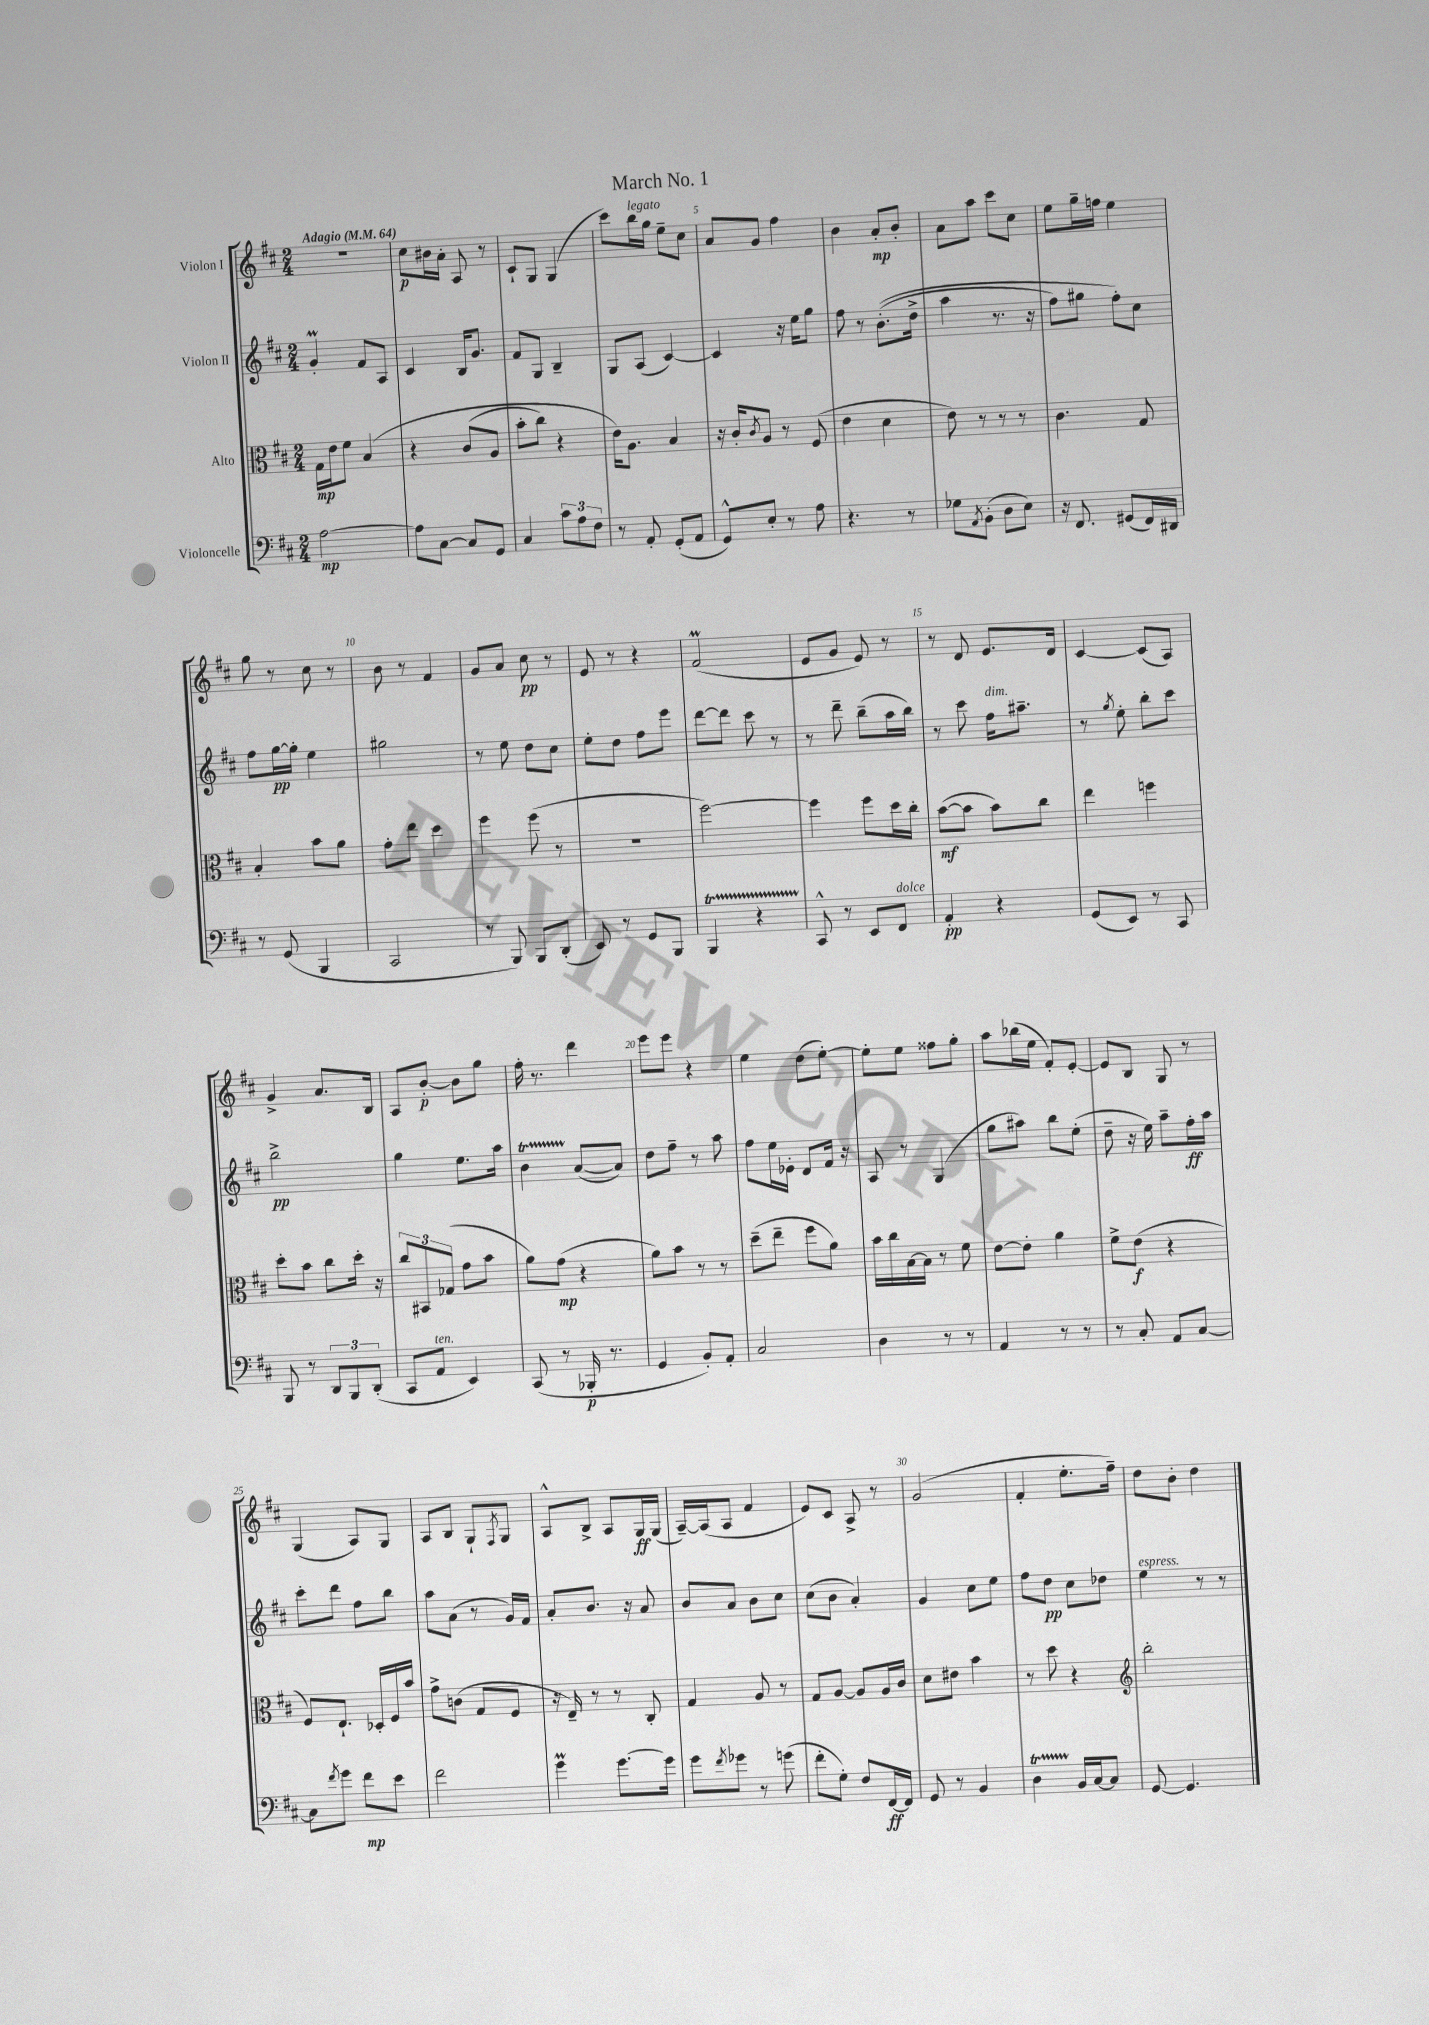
\header { title = "March No. 1" }
<<
\new StaffGroup <<
\new Staff = "s0" \with { instrumentName = "Violon I" } {
    \clef treble \key d \major \numericTimeSignature \time 2/4 \tempo "Adagio" 4 = 64
    R2 |
    cis''8\p bis'16 a'16-. a8 r8 |
    cis'8-! g8 g4( |
    cis'''8) b''16^\markup { \italic "legato" } g''16 e''8-- cis''8 |
    a'8 g'8 fis''4 |
    b'4 a'8-.\mp b'8-. |
    a'8 a''8 cis'''8 cis''8 |
    e''8 g''16-- f''16 e''4 |
    g''8 r8 cis''8 r8 |
    b'8 r8 fis'4 |
    g'8 a'8 cis''8\pp r8 |
    e'8 r8 r4 |
    fis'2\prall( |
    e'8 g'8 e'8) r8 |
    r8 d'8 e'8. d'16 |
    cis'4~ cis'8( a8) |
    g'4-> a'8. b16 |
    a8 b'8~-.\p b'8 g''8 |
    fis''16-. r8. d'''4 |
    e'''8 e'''8 r4 |
    e''4 d''8( e''8~-.) |
    e''8-. e''8 fisis''8 g''8-. |
    a''8 bes''16( e''16 fis'8-.) e'8~-. |
    e'8 b8 g8 r8 |
    g4( a8) g8 |
    a8 b8 g8-! \acciaccatura { fis8 } g8 |
    a8-^ b8-> a8 g16\ff g16( |
    a16~--) a16( a8 fis'4 |
    e'8) cis'8 a8-> r8 |
    g'2( |
    fis'4-. e''8.-. fis''16--) |
    d''8 b'8-. d''4 \bar "|." |
}
\new Staff = "s1" \with { instrumentName = "Violon II" } {
    \clef treble \key d \major \numericTimeSignature \time 2/4
    g'4-.\prall fis'8 a8 |
    cis'4 b16 g'8. |
    fis'8 g8 b4-- |
    g8 a8( cis'4~) |
    cis'4 r16 e''16 g''8 |
    fis''8 r8 b'8.-.(\( d''16-> |
    a''4 r8. r16 |
    fis''8) gis''8 fis''8-.\) cis''8 |
    fis''8 g''16~\pp g''16-. e''4 |
    gis''2 |
    r8 e''8 d''8 cis''8 |
    e''8-. d''8 fis''8 e'''8 |
    d'''8~ d'''8 cis'''8 r8 |
    r8 d'''8-- b''8--( a''16 b''16) |
    r8 cis'''8 fis''16^\markup { \italic "dim." } ais''8.-- |
    r8 \acciaccatura { g''8 } e''8-. b''8-. cis'''8 |
    b''2->\pp |
    g''4 e''8. a''16 |
    b'4\startTrillSpan a'8~\stopTrillSpan( a'8) |
    d''8 fis''8-- r8 a''8 |
    fis''8 e''16 ees'16-. d'8 fis'16 r16 |
    a8 r8 g4( |
    g''8 ais''8) b''8 e''8-.( |
    d''8-- r16 e''16) a''8-- fis''16-.\ff a''16 |
    cis'''8-. d'''8 fis''8 b''8 |
    a''8 a'8( r8 g'16) fis'16 |
    a'8-. b'8. r16 a'8 |
    b'8 a'8 b'8 cis''8 |
    cis''8( b'8 a'4-.) |
    g'4 cis''8 e''8 |
    fis''8 d''8\pp cis''8 des''8 |
    e''4^\markup { \italic "espress." } r8 r8 \bar "|." |
}
\new Staff = "s2" \with { instrumentName = "Alto" } {
    \clef alto \key d \major \numericTimeSignature \time 2/4
    g16\mp e'16 fis'8 b4\( |
    r4 cis'8( a8 |
    b'8-. cis''8) r4 |
    e'16\) a8. b4 |
    r16 cis'16-. \acciaccatura { cis'8 } a8 r8 fis8( |
    e'4 d'4 |
    e'8) r8 r8 r8 |
    cis'4. g8 |
    b4-. b'8 a'8 |
    g'8-. e''8 d''4 |
    fis''4 fis''8( r8 |
    r2 |
    fis''2~) |
    fis''4 fis''8 d''16 cis''16-. |
    b'8~\mf( b'8 b'8) cis''8 |
    e''4 f''4 |
    d''8-. b'8 cis''8 d''16-. r16 |
    \tuplet 3/2 { cis''8 bis,8 ges8( } g'8 b'8 |
    a'8) g'8\mp( r4 |
    a'8) b'8 r8 r8 |
    d''8--( e''8-- fis''8 a'8) |
    b'16 cis''16 b16~ b16 r8 fis'8 |
    e'8~ e'8-. a'4 |
    fis'8-> e'8\f( r4 |
    fis8) e8.-! des16-. fis16 b'16 |
    g'8-> c'8( g8 fis8 |
    r16 e16--) r8 r8 cis8-. |
    g4 a8 r8 |
    g8 a8~ a8 a16 cis'16 |
    d'8 eis'8 b'4 |
    r8 d''8 r4 |
    \clef treble b''2-. \bar "|." |
}
\new Staff = "s3" \with { instrumentName = "Violoncelle" } {
    \clef bass \key d \major \numericTimeSignature \time 2/4
    a2~\mp |
    a8 cis8~ cis8 g,8 |
    cis4 \tuplet 3/2 { cis'8 a8 fis8 } |
    r8 a,8-. g,8-.( a,8 |
    g,8-^) e8-. r8 a8 |
    r4. r8 |
    ges8 \acciaccatura { a,8 } b,8-.( d8 e8) |
    r16 fis,8. gis,8( fis,16) dis,16 |
    r8 g,8( b,,4 |
    cis,2 |
    r8 b,,8) b,,8 d,8-.( |
    e,8) r8 g,8 b,,8 |
    b,,4\startTrillSpan r4 |
    cis,8-^\stopTrillSpan r8 e,8 fis,8^\markup { \italic "dolce" } |
    a,4-.\pp r4 |
    g,8( e,8) r8 cis,8 |
    b,,8 r8 \tuplet 3/2 { d,8 b,,8 d,8-.( } |
    cis,8 a,8^\markup { \italic "ten." } e,4) |
    cis,8( r8 bes,,16-.\p r8. |
    g,4 b,8-.) a,8-. |
    cis2 |
    d4 r8 r8 |
    a,4 r8 r8 |
    r8 cis8-. a,8 cis8~ |
    cis8 \acciaccatura { fis'8 } g'8 fis'8\mp e'8 |
    fis'2 |
    g'4\prall g'8.~ g'16 |
    g'8 \acciaccatura { fis'8 } ges'8 r8 g'8( |
    fis'8-. g8-.) fis8 fis,16~\ff fis,16 |
    g,8 r8 b,4 |
    d4\startTrillSpan b,16\stopTrillSpan cis16~ cis8 |
    g,8~ g,4. \bar "|." |
}
>>
>>
\layout { \context { \Score \override BarNumber.break-visibility = ##(#f #t #t) barNumberVisibility = #(every-nth-bar-number-visible 5) } }
